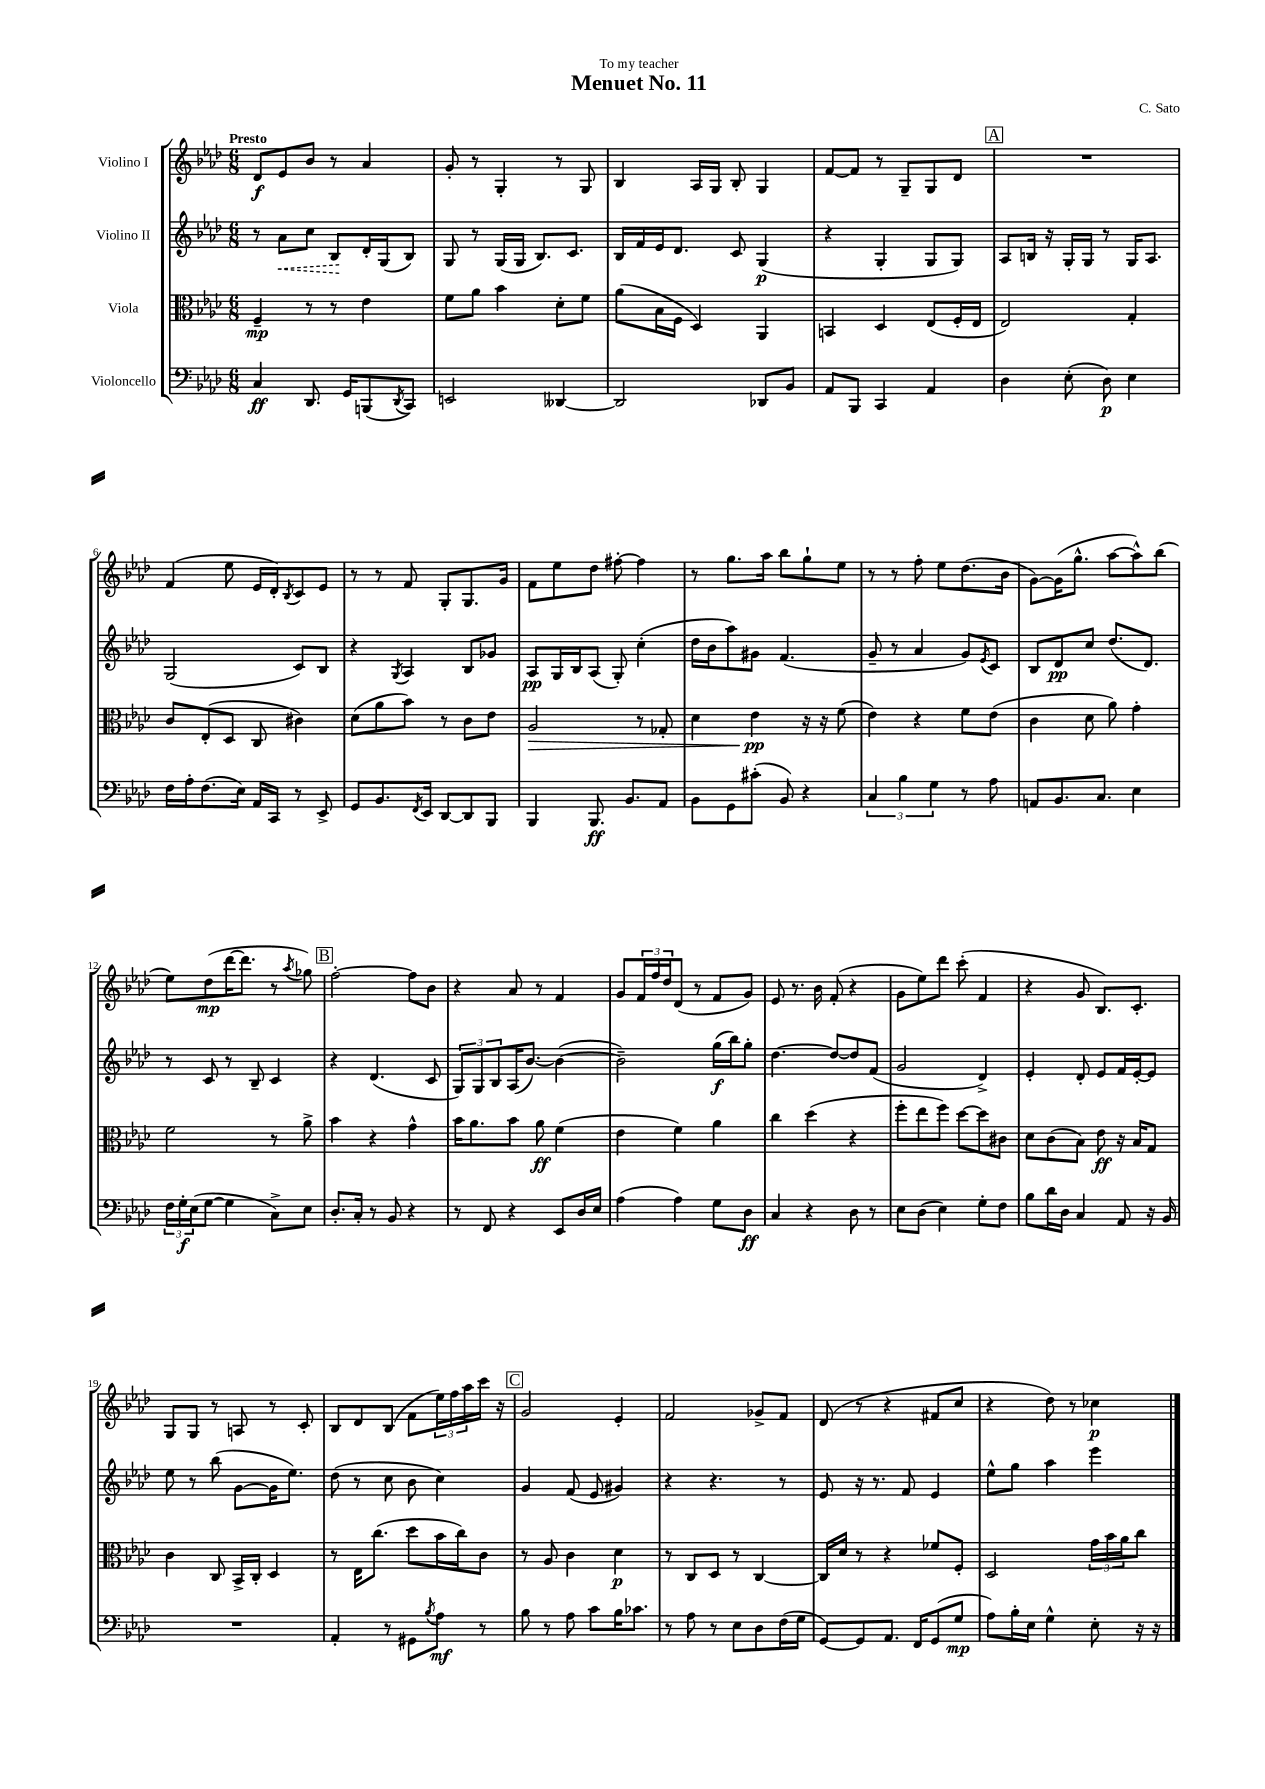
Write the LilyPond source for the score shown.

\header { title = "Menuet No. 11" composer = "C. Sato" dedication = "To my teacher" }
<<
\new StaffGroup <<
\new Staff = "s0" \with { instrumentName = "Violino I" } {
    \clef treble \key aes \major \numericTimeSignature \time 6/8 \tempo "Presto"
    des'8\f ees'8 bes'8 r8 aes'4 |
    g'8-. r8 g4-. r8 g8 |
    bes4 aes16 g16 bes8-. g4 |
    f'8~ f'8 r8 g8-- g8 des'8 |
    \mark \markup { \box "A" } R2. |
    f'4( ees''8 ees'16 des'16-.) \acciaccatura { bes8 } c'8 ees'8 |
    r8 r8 f'8 g8-. g8. g'16 |
    f'8 ees''8 des''8 fis''8~-. fis''4 |
    r8 g''8. aes''16 bes''8 g''8-! ees''8 |
    r8 r8 f''8-. ees''8 des''8.( bes'16 |
    g'8~) g'16( g''8.-^ aes''8~ aes''8-^) bes''8( |
    ees''8) des''8\mp( des'''16~ des'''8. r8 \acciaccatura { aes''8 } ges''8) |
    \mark \markup { \box "B" } f''2~-. f''8 bes'8 |
    r4 aes'8 r8 f'4 |
    g'8 \tuplet 3/2 { f'16 f''16 des''16 } des'8( r8 f'8 g'8) |
    ees'8 r8. bes'16 f'8-.( r4 |
    g'8 ees''8) des'''8 c'''8-.( f'4 |
    r4 g'8 bes8.) c'8.-. |
    g8 g8 r8 a8 r8 c'8-. |
    bes8 des'8 bes8( f'8 \tuplet 3/2 { ees''16) f''16 aes''16 } c'''16 r16 |
    \mark \markup { \box "C" } g'2 ees'4-. |
    f'2 ges'8-> f'8 |
    des'8( r8 r4 fis'8 c''8 |
    r4 des''8) r8 ces''4\p \bar "|." |
}
\new Staff = "s1" \with { instrumentName = "Violino II" } {
    \clef treble \key aes \major \numericTimeSignature \time 6/8
    r8 \once \override Hairpin.style = #'dashed-line aes'8\< c''8 bes8\! des'16-. g16( bes8) |
    g8 r8 g16( g16 bes8.) c'8. |
    bes16 f'16 ees'16 des'8. c'8 g4\p( |
    r4 g4-. g8 g8) |
    \mark \markup { \box "A" } aes8 b16 r16 g16-. g16 r8 g16 aes8. |
    g2( c'8) bes8 |
    r4 \acciaccatura { g8 } aes4 bes8 ges'8 |
    aes8\pp g16 bes16 aes8( g8-.) c''4-.( |
    des''16 bes'16 aes''8) gis'8 f'4.( |
    g'8-- r8 aes'4 g'8) \acciaccatura { ees'8 } c'8 |
    bes8 des'8\pp c''8 des''8.( des'8.) |
    r8 c'8 r8 bes8-- c'4 |
    \mark \markup { \box "B" } r4 des'4.( c'8 |
    \tuplet 3/2 { g8) g8 bes8 } aes16( bes'8.~) bes'4~( |
    bes'2--) g''16\f( bes''16) g''8-. |
    des''4.~ des''8~ des''8 f'8( |
    g'2 des'4->) |
    ees'4-. des'8-. ees'8 f'16 ees'16~-. ees'8 |
    ees''8 r8 bes''8( g'8~ g'16 ees''8.) |
    des''8( r8 c''8 bes'8 c''4) |
    \mark \markup { \box "C" } g'4 f'8( ees'8 gis'4) |
    r4 r4. r8 |
    ees'8 r16 r8. f'8 ees'4 |
    ees''8-^ g''8 aes''4 ees'''4 \bar "|." |
}
\new Staff = "s2" \with { instrumentName = "Viola" } {
    \clef alto \key aes \major \numericTimeSignature \time 6/8
    f4--\mp r8 r8 ees'4 |
    f'8 aes'8 bes'4 des'8-. f'8 |
    aes'8( bes16 f16 des4) aes,4 |
    b,4 des4 ees8( f16-. ees16 |
    \mark \markup { \box "A" } ees2) g4-. |
    c'8 ees8-.( des8 c8 cis'4) |
    des'8( aes'8 bes'8) r8 c'8 ees'8 |
    aes2\> r8 ges8-. |
    des'4 ees'4\pp\! r16 r16 f'8( |
    ees'4) r4 f'8 ees'8( |
    c'4 des'8 aes'8) g'4-. |
    f'2 r8 aes'8-> |
    \mark \markup { \box "B" } bes'4 r4 g'4-^ |
    bes'16 aes'8. bes'8 aes'8\ff f'4( |
    ees'4 f'4) aes'4 |
    c''4 des''4( r4 |
    f''8-. ees''8 f''8) des''8~ des''8 cis'8 |
    des'8 c'8( bes8) ees'8\ff r16 bes16 g8 |
    c'4 c8 bes,16-> c16-. des4 |
    r8 ees16 c''8.( des''8 bes'16 c''16) c'8 |
    \mark \markup { \box "C" } r8 aes8 c'4 des'4\p |
    r8 c8 des8 r8 c4~ |
    c16 des'16 r8 r4 fes'8 f8-. |
    des2 \tuplet 3/2 { g'16 bes'16 aes'16 } c''8 \bar "|." |
}
\new Staff = "s3" \with { instrumentName = "Violoncello" } {
    \clef bass \key aes \major \numericTimeSignature \time 6/8
    c4\ff des,8. g,16 b,,8( \acciaccatura { des,8 } c,8) |
    e,2 deses,4~ |
    deses,2 des,8 bes,8 |
    aes,8 bes,,8 c,4 aes,4 |
    \mark \markup { \box "A" } des4 ees8-.( des8\p) ees4 |
    f16 aes16-. f8.( ees16) aes,16 c,16 r8 ees,8-> |
    g,8 bes,8. \acciaccatura { f,8 } ees,16 des,8~ des,8 bes,,8 |
    bes,,4 bes,,8.\ff bes,8. aes,8 |
    bes,8 g,8 cis'8-.( bes,8) r4 |
    \tuplet 3/2 { c4 bes4 g4 } r8 aes8 |
    a,8 bes,8. c8. ees4 |
    \tuplet 3/2 { f16 g16-.\f ees16( } g8~ g4 c8->) ees8 |
    \mark \markup { \box "B" } des8.-. c16-. r8 bes,8 r4 |
    r8 f,8 r4 ees,8 des16 ees16 |
    aes4( aes4) g8 des8\ff |
    c4 r4 des8 r8 |
    ees8 des8( ees4) g8-. f8 |
    bes8 des'16 des16 c4 aes,8 r16 bes,16 |
    R2. |
    aes,4-. r8 gis,8 \acciaccatura { bes8 } aes8\mf r8 |
    \mark \markup { \box "C" } bes8 r8 aes8 c'8 bes16 ces'8. |
    r8 aes8 r8 ees8 des8 f16( g16 |
    g,8~) g,8 aes,8. f,16 g,8( g8\mp |
    aes8) bes16-. ees16 g4-^ ees8-. r16 r16 \bar "|." |
}
>>
>>
